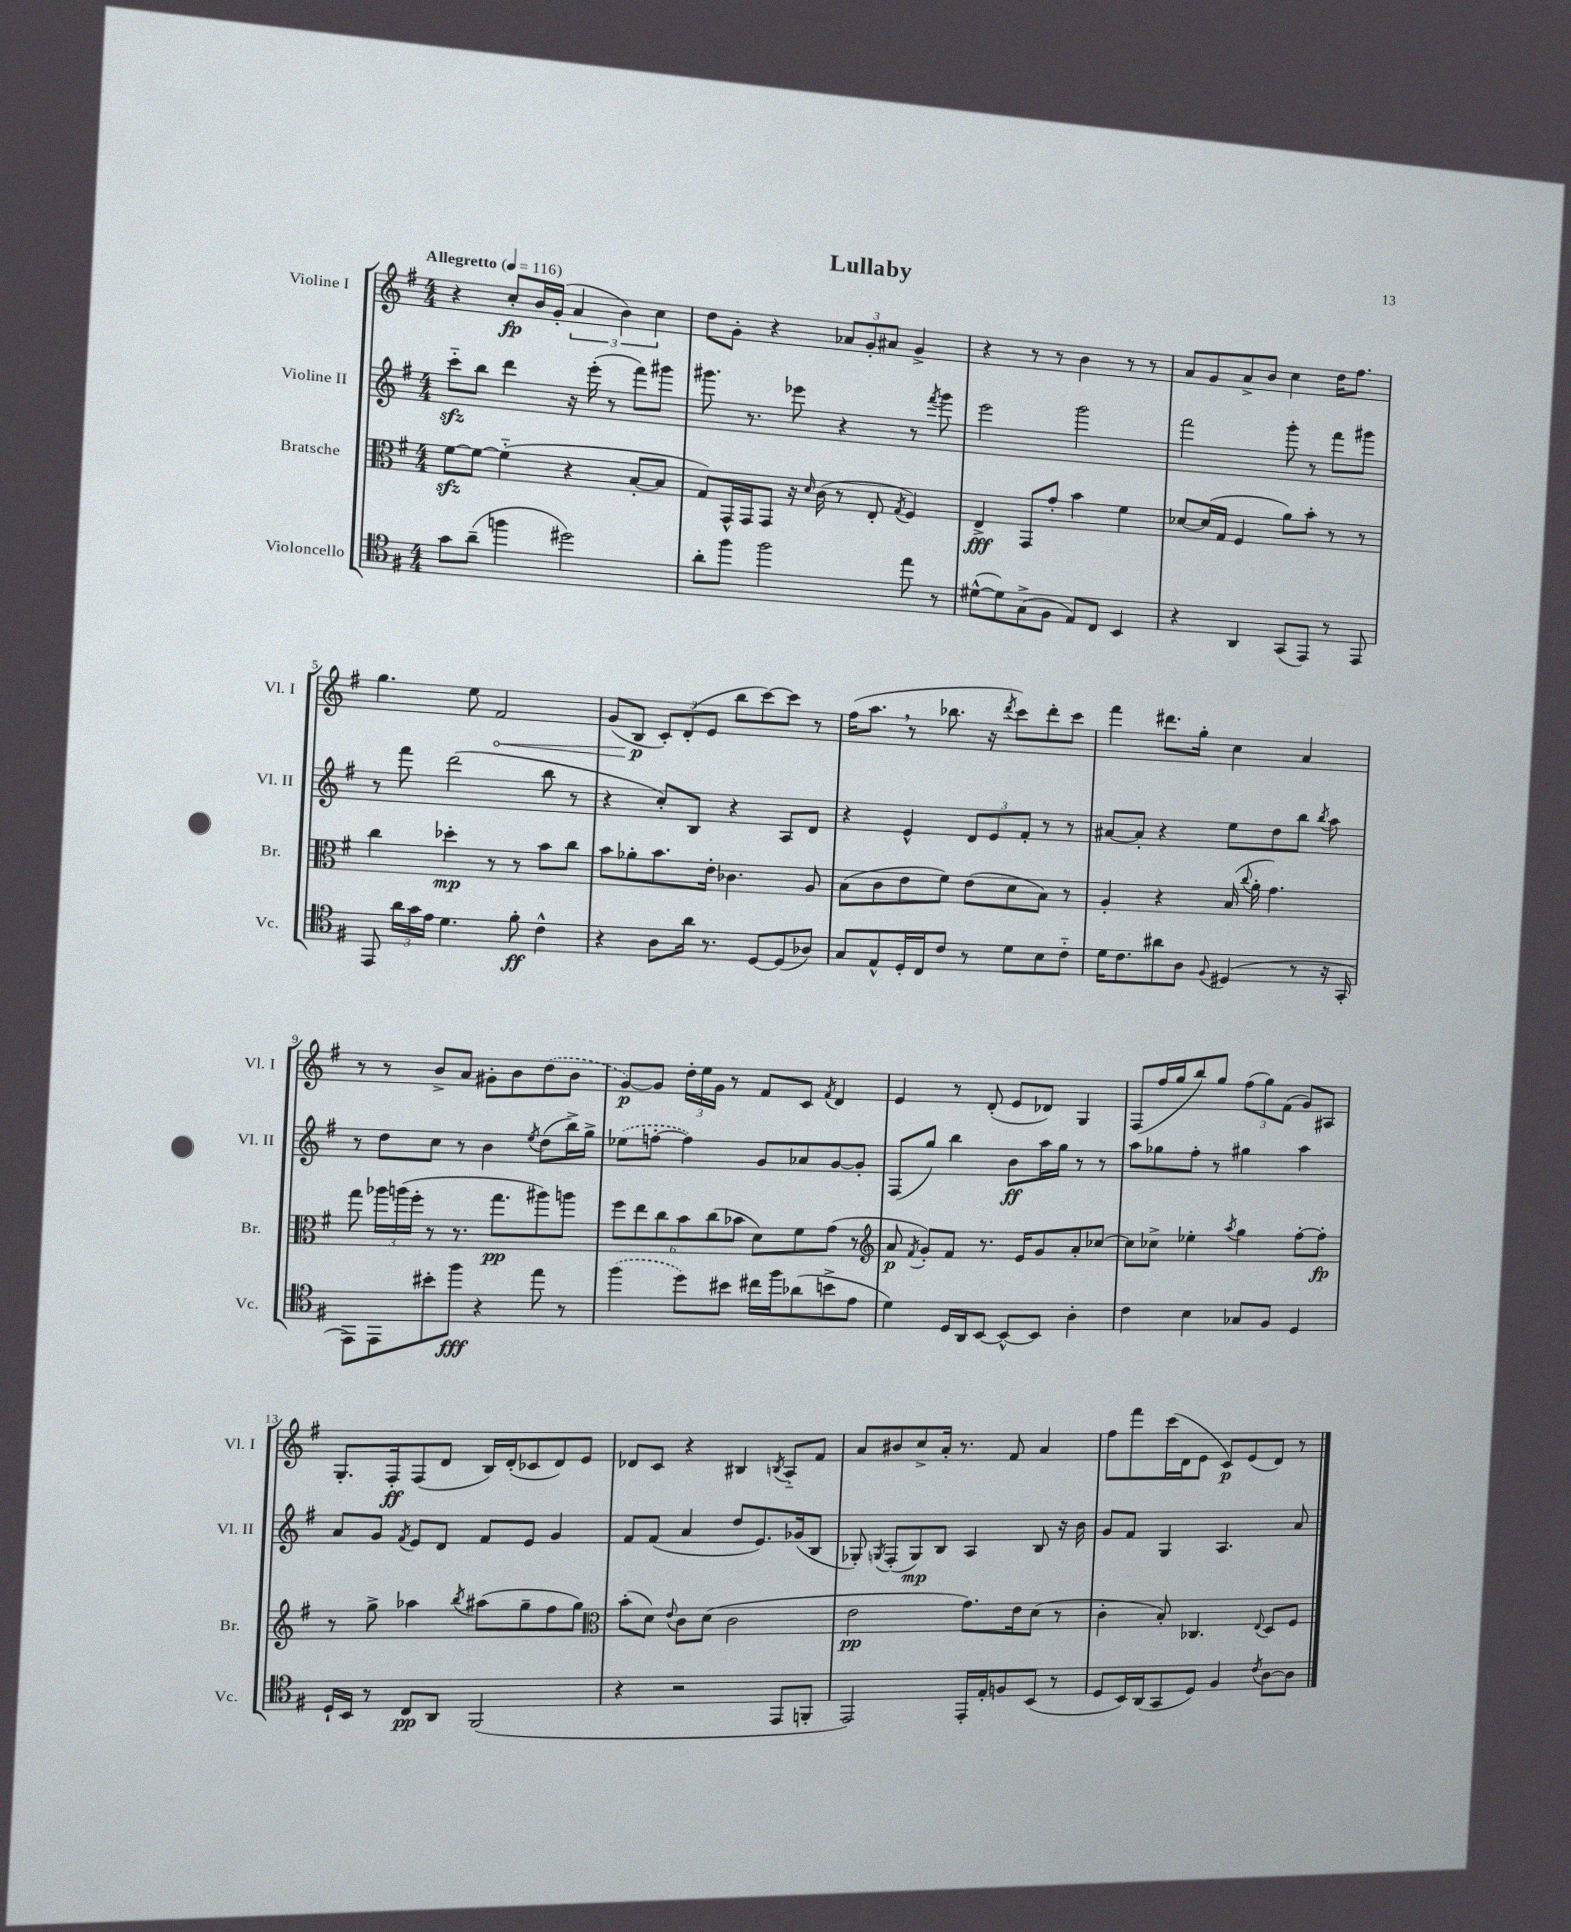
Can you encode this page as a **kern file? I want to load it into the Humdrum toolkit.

**kern	**dynam	**kern	**dynam	**kern	**dynam	**kern	**dynam
*part4	*part4	*part3	*part3	*part2	*part2	*part1	*part1
*staff4	*staff4	*staff3	*staff3	*staff2	*staff2	*staff1	*staff1
*I"Violoncello	*	*I"Bratsche	*	*I"Violine II	*	*I"Violine I	*
*I'Vc.	*	*I'Br.	*	*I'Vl. II	*	*I'Vl. I	*
*clefC4	*	*clefC3	*	*clefG2	*	*clefG2	*
*k[f#]	*	*k[f#]	*	*k[f#]	*	*k[f#]	*
*M4/4	*	*M4/4	*	*M4/4	*	*M4/4	*
*MM116	*	*MM116	*	*MM116	*	*MM116	*
=1	=1	=1	=1	=1	=1	=1	=1
!	!	!	!	!	!	!LO:TX:a:B:t=Allegretto	!
8g\L	.	[8f#zz\L	.	8ccczz\L	.	4r	.
(8a~\J	.	8f#\J_	.	8bb\J	.	.	.
4ffn\	.	(4f#\]	.	4ddd\	.	8cc'/L	fp
.	.	.	.	.	.	16b/L	.
.	.	.	.	.	.	(16g'/JJ	.
2dd#X\)	.	4r	.	16r	.	6a/	.
.	.	.	.	(16eee'\	.	.	.
.	.	.	.	8r	.	.	.
.	.	.	.	.	.	6b\)	.
.	.	[8B'/L	.	8fff#\L)	.	.	.
.	.	.	.	.	.	6cc\	.
.	.	8B/J]	.	8ggg#X\J	.	.	.
=2	=2	=2	=2	=2	=2	=2	=2
8a'\L	.	8G/L)	.	8.ggg#X\	.	8dd\L	.
8ff#\J	.	16GG^^/L	.	.	.	8g'\J	.
.	.	16GG/J	.	8.r	.	.	.
2ff#\	.	8GG/J	.	.	.	4r	.
.	.	16r	.	8eee-X\	.	.	.
.	.	16qqd/	.	.	.	.	.
.	.	(16c\	.	.	.	.	.
.	.	8r	.	4r	.	12a-X/L	.
.	.	.	.	.	.	12g'/	.
.	.	8E'/	.	.	.	.	.
.	.	.	.	.	.	12a#X/J	.
.	.	8qG/	.	.	.	.	.
8ee\	.	4F#/)	.	8r	.	4g^/	.
.	.	.	.	8qfff#/	.	.	.
8r	.	.	.	8ggg#\	.	.	.
=3	=3	=3	=3	=3	=3	=3	=3
([8d#X^^\L	.	4E^/	fff	2eee\	.	4r	.
8d#\])	.	.	.	.	.	.	.
(8G^\	.	8GG/L	.	.	.	8r	.
8F#\J	.	8g'/J	.	.	.	8r	.
8E/L)	.	4b\	.	2ggg\	.	4b\	.
8C/J	.	.	.	.	.	.	.
4BB/	.	4f#\	.	.	.	8r	.
.	.	.	.	.	.	8r	.
=4	=4	=4	=4	=4	=4	=4	=4
4r	.	[8d-X/L	.	2fff#\	.	8a/L	.
.	.	(16d-/L]	.	.	.	8g/	.
.	.	16G/JJ	.	.	.	.	.
4AA/	.	4F#/	.	.	.	8a^/	.
.	.	.	.	.	.	8b/J	.
(8GG/L	.	8a\L)	.	8ggg'\	.	4cc\	.
8EE/J)	.	8b'\J	.	8r	.	.	.
8r	.	8r	.	8fff#\L	.	16dd\KL	.
.	.	.	.	.	.	8.ff#\J	.
8EE/	.	8r	.	8ggg#X\J	.	.	.
!!LO:LB:g=z
=5	=5	=5	=5	=5	=5	=5	=5
8EE/	.	4cc\	.	8r	.	4.gg\	.
24a\LL	.	.	.	8fff#\	.	.	.
24g\	.	.	.	.	.	.	.
24e\JJ	.	.	.	.	.	.	.
4.d\	.	4dd-X'\	mp	(2ddd\	.	.	.
.	.	.	.	.	.	8ee\	.
!	!	!	!	!	!	!	!LO:HP:b
.	.	8r	.	.	.	2f#/	<
8f#'\	ff	8r	.	.	.	.	.
4c^^\	.	8b\L	.	8bb\	.	.	.
.	.	8cc\J	.	8r	.	.	.
=6	=6	=6	=6	=6	=6	=6	=6
4r	.	8b\L	.	4r	.	(8g/L	.
.	.	8a-X'\	.	.	.	8B/J	p
8A\L	.	8.b\	.	8cc'/L)	.	12c'/L)	[
.	.	.	.	.	.	(12d'/	.
16a\Jk	.	.	.	8B/J	.	.	.
.	.	.	.	.	.	12e/J	.
8.r	.	16e'\Jk	.	.	.	.	.
.	.	4.c-X\	.	4r	.	8bb\L	.
[8D/L	.	.	.	.	.	[8ccc\)	.
(8D/]	.	.	.	8A/L	.	8ccc\J]	.
8A-X/J)	.	8A/	.	8d/J	.	8r	.
=7	=7	=7	=7	=7	=7	=7	=7
8G/L	.	(8B\L	.	4r	.	(16ff#\KL	.
.	.	.	.	.	.	8.aa,\J	.
8E^^/	.	8c\	.	.	.	.	.
16D'/L	.	8e\	.	4e^^/	.	8r	.
16C/J	.	.	.	.	.	.	.
8c/J	.	8f#\J)	.	.	.	8.bb-X\	.
8r	.	(8e\L	.	12d/L	.	.	.
.	.	.	.	.	.	16r	.
.	.	.	.	12e/	.	.	.
.	.	.	.	.	.	8qddd/	.
8d\L	.	8d\	.	.	.	8ccc\L)	.
.	.	.	.	12f#'/J	.	.	.
8B\	.	8B\J)	.	8r	.	8ddd'\	.
8c\J	.	8r	.	8r	.	8ccc\J	.
=8	=8	=8	=8	=8	=8	=8	=8
16d\KL	.	4A'/	.	[8a#X/L	.	4fff#\	.
8.c\	.	.	.	.	.	.	.
.	.	.	.	8a#'/J]	.	.	.
8a#X\	.	4r	.	4r	.	8.ddd#X\L	.
8A\J	.	.	.	.	.	.	.
.	.	.	.	.	.	16gg'\Jk	.
8qqF#/	.	.	.	.	.	.	.
(4D#X/	.	(16B/	.	8ee\L	.	4cc\	.
.	.	8qqcc/	.	.	.	.	.
.	.	16a'\	.	.	.	.	.
.	.	4.g\)	.	8dd\	.	.	.
8r	.	.	.	8bb\J	.	4a/	.
.	.	.	.	8qbb/	.	.	.
16r	.	.	.	8aa\	.	.	.
16GG'/	.	.	.	.	.	.	.
!!LO:LB:g=z
=9	=9	=9	=9	=9	=9	=9	=9
8EE\L)	.	8gg\	.	8r	.	8r	.
8EE\	.	24aa-X\LL	.	8dd\L	.	8r	.
.	.	(24aan\	.	.	.	.	.
.	.	24ff#'\JJ	.	.	.	.	.
8b#X'\	.	8r	.	8cc\J	.	8b^/L	.
8ff#\J	fff	8.r	.	8r	.	8a/J	.
4r	.	.	.	4b\	.	8g#X'\L	.
.	.	8.gg\L	pp	.	.	.	.
.	.	.	.	.	.	8b\	.
.	.	.	.	8qee/	.	.	.
8ee\	.	8aa#X\)	.	(8dd\L	.	(8dd\	.
8r	.	8aan\J	.	16bb^\L)	.	8b\J	.
.	.	.	.	16gg^\JJ	.	.	.
=10	=10	=10	=10	=10	=10	=10	=10
(4ff#\	.	12ff#\L	.	(8ee-X\L	.	[8g/L)	p
.	.	12ee\	.	.	.	.	.
.	.	.	.	[8ffn'\J	.	8g/J]	.
.	.	12cc\	.	.	.	.	.
8dd\L)	.	12b\	.	4ff\])	.	24dd'\LL	.
.	.	.	.	.	.	24ee\	.
.	.	(12cc\	.	.	.	24g\JJ	.
8b#X\J	.	.	.	.	.	8r	.
.	.	12b-X\J	.	.	.	.	.
16cc#X\LL	.	8d\L)	.	8g/L	.	8f#/L	.
16ff#\J	.	.	.	.	.	.	.
(8a-X\	.	8f#\	.	8a-X/	.	8c/J	.
.	.	.	.	.	.	8qf#/	.
8bn^\	.	(8g\J	.	[8g/	.	4d/	.
8e\J	.	8r	.	8g'/J]	.	.	.
=11	=11	=11	=11	=11	=11	=11	=11
*	*	*clefG2	*	*	*	*	*
4d\)	.	8a/	p	(8F#/L	.	4e/	.
.	.	8qf#/	.	.	.	.	.
.	.	8g'/L)	.	8gg/J)	.	.	.
16D/LL	.	8f#/J	.	4bb\	.	8r	.
16AA/J	.	.	.	.	.	.	.
[8BB/J	.	8.r	.	.	.	(8d'/	.
8BB^^/L_	.	.	.	8b\L	ff	8e/L	.
.	.	16e/KL	.	.	.	.	.
8BB/J]	.	8g/	.	16aa\L	.	8d-X/J)	.
.	.	.	.	16gg\JJ	.	.	.
4A'\	.	8a'/	.	8r	.	4G/	.
.	.	[8cc-X/J	.	8r	.	.	.
=12	=12	=12	=12	=12	=12	=12	=12
4c\	.	8cc-\L]	.	8aa\L	.	(8F#/L	.
.	.	8cc-X^\J	.	8gg-X\	.	16ff#/L	.
.	.	.	.	.	.	16gg/J	.
4B\	.	4ee-X'\	.	8ff#'\J	.	8bb/)	.
.	.	.	.	8r	.	8gg/J	.
.	.	8qaa/	.	.	.	.	.
8G-X/L	.	4gg\	.	4gg#X\	.	(12ff#\L	.
.	.	.	.	.	.	12gg\)	.
8F#/J	.	.	.	.	.	.	.
.	.	.	.	.	.	(12f#\J	.
4D/	.	[8ff#'\L	.	4aa\	.	8g/L)	.
.	.	8ff#'\J]	fp	.	.	8A#X/J	.
!!LO:LB:g=z
=13	=13	=13	=13	=13	=13	=13	=13
16D`/LL	.	8r	.	8a/L	.	8.G'/L	.
16BB/JJ	.	.	.	.	.	.	.
8r	.	8gg^\	.	8g/J	.	.	.
.	.	.	.	.	.	16F#'/k	ff
.	.	.	.	8qf#/	.	.	.
8C/L	pp	4aa-X\	.	8e/L	.	(8F#/	.
8AA/J	.	.	.	8d/J	.	8d/J	.
.	.	8qbb/	.	.	.	.	.
(2FF#/	.	(8aa#X\L	.	8f#/L	.	16B/LL)	.
.	.	.	.	.	.	(16d'/J	.
.	.	8gg~\	.	8e/J	.	8c-X/	.
.	.	8ff#\	.	4g/	.	8d/)	.
.	.	8gg\J)	.	.	.	8e/J	.
=14	=14	=14	=14	=14	=14	=14	=14
*	*	*clefC3	*	*	*	*	*
4r	.	(8b'\L	.	8f#/L	.	8d-X/L	.
.	.	8d\J)	.	(8f#/J	.	8c/J	.
.	.	8qqe/	.	.	.	.	.
2r	.	8c\L	.	4a/	.	4r	.
.	.	(8d\J	.	.	.	.	.
.	.	2c\	.	8dd/L	.	4B#X/	.
.	.	.	.	8.e/)	.	.	.
.	.	.	.	.	.	8qBn/	.
8EE/L	.	.	.	.	.	8A/L	.
.	.	.	.	(16g-X/k	.	.	.
8FFn'/J	.	.	.	8B/J	.	8f#/J	.
=15	=15	=15	=15	=15	=15	=15	=15
2EE/)	.	2e\	pp	8G-X'/)	.	8a/L	.
.	.	.	.	8qGn/	.	.	.
.	.	.	.	(8F#'/L	.	8b#X/	.
.	.	.	.	8G/)	mp	8cc^/	.
.	.	.	.	8B/J	.	16a'/Jk	.
.	.	.	.	.	.	8.r	.
16EE'/LL	.	8.g\L)	.	4A/	.	.	.
16E'/J	.	.	.	.	.	.	.
8Fn/	.	.	.	.	.	8f#/	.
.	.	16e\k	.	.	.	.	.
(8BB/J	.	(8d\J	.	8B/	.	4a/	.
8r	.	8r	.	16r	.	.	.
.	.	.	.	16b\	.	.	.
=16	=16	=16	=16	=16	=16	=16	=16
8D/L	.	4c'\	.	8g/L	.	8ff#\L	.
16BB/L)	.	.	.	8f#/J	.	8fff#\	.
(16AA/J	.	.	.	.	.	.	.
8GG/	.	8B'/)	.	4G/	.	(16ccc\L	.
.	.	.	.	.	.	16d\J	.
8D/J)	.	4.C-X/	.	.	.	8e\J	.
4F#/	.	.	.	4.A/	.	8c/L)	p
.	.	.	.	.	.	(8e/	.
8qc/	.	8qqE/	.	.	.	.	.
[8A\L	.	8D/L	.	.	.	8d/J)	.
8A\J]	.	8F#/J	.	8a/	.	8r	.
==	==	==	==	==	==	==	==
*-	*-	*-	*-	*-	*-	*-	*-
